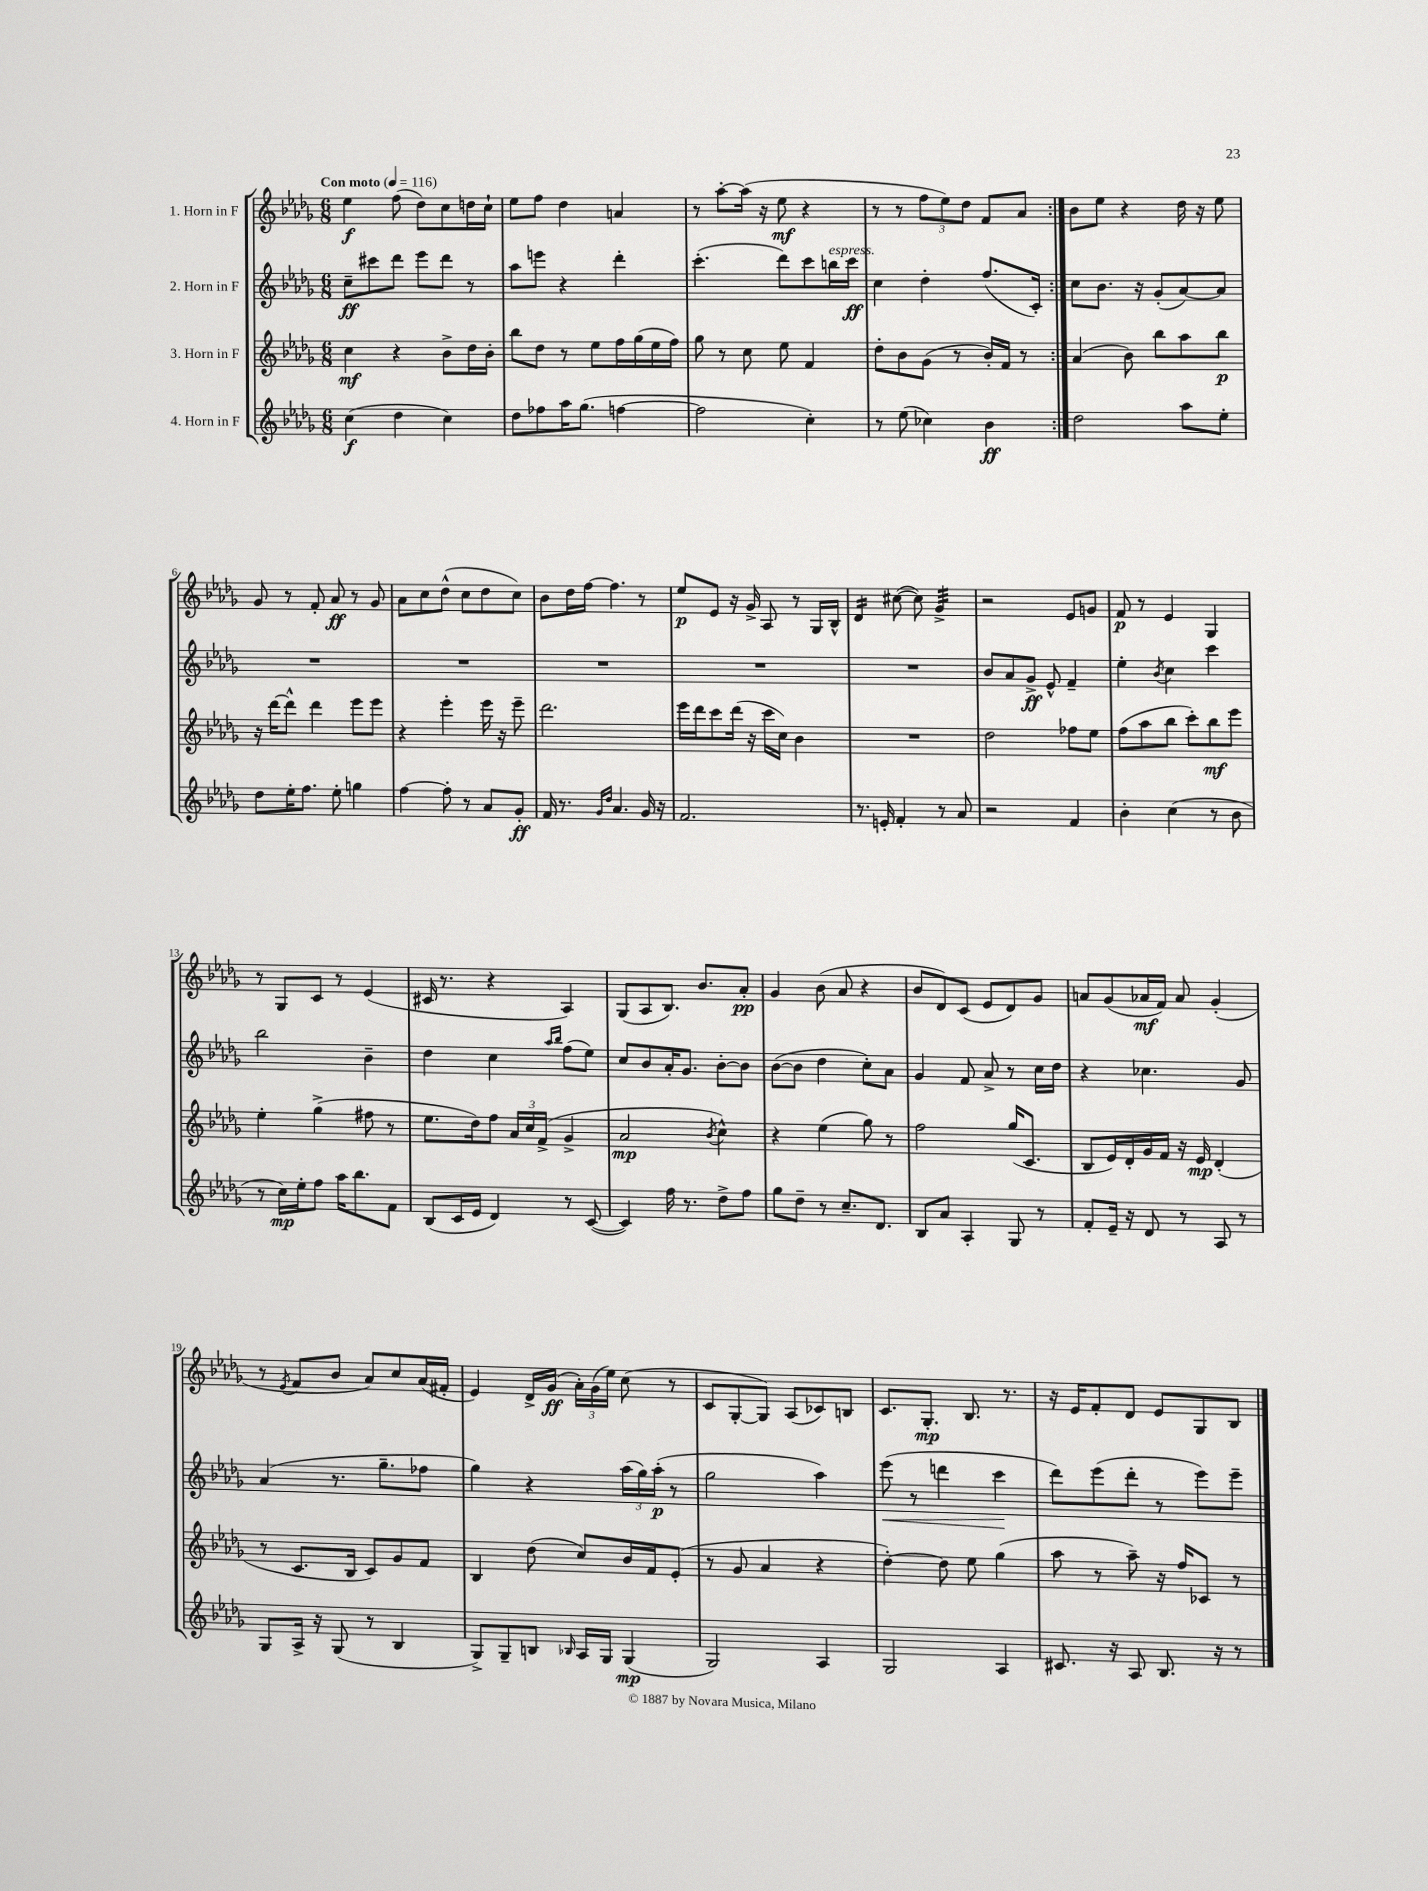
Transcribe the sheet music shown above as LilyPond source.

<<
\new StaffGroup <<
\new Staff = "s0" \with { instrumentName = "1. Horn in F" } {
    \clef treble \key des \major \numericTimeSignature \time 6/8 \tempo "Con moto" 4 = 116
    \autoBeamOff \repeat volta 2 { ees''4\f f''8( des''8[) c''8 d''16 c''16]-! |
    ees''8[ f''8] des''4 a'4 |
    r8 aes''8[~-. aes''16]( r16 ees''8\mf r4 |
    r8 r8 \tuplet 3/2 { f''8[ ees''8) des''8] } f'8[ aes'8] | }
    bes'8[ ees''8] r4 des''16 r16 ees''8 |
    ges'8 r8 f'8-. aes'8\ff r8 ges'8 |
    aes'8[ c''8 des''8]-^( c''8[ des''8 c''8]) |
    bes'8[ des''16 f''16]~ f''4. r8 |
    ees''8[\p ees'8] r16 ges'16-> aes8 r8 ges16[ bes16]-^ |
    des'4:16 cis''8~( cis''8) ges'4:32-> |
    r2 ees'8[ g'8] |
    f'8\p r8 ees'4 ges4 |
    r8 ges8[ c'8] r8 ees'4( |
    cis'16 r8. r4 aes4) |
    ges8[( aes8 bes8.]) bes'8.[ aes'8]-.\pp |
    ges'4 bes'8( aes'8 r4 |
    bes'8[ des'8) c'8]( ees'8[ des'8) ges'8] |
    a'8[ ges'8( aes'16\mf f'16]) aes'8 ges'4-.( |
    r8 \acciaccatura { ees'8 } f'8[ bes'8] aes'8[) c''8 aes'16( fis'16]-. |
    ees'4) des'16[-> ges'16]\ff( \tuplet 3/2 { aes'16[-.) ges'16( ees''16]) } c''8( r8 |
    c'8[ ges8~-. ges8]) aes8[( ces'8) b8] |
    c'8.[ ges8.]-.\mp bes8. r8. |
    r16 ees'16[ f'8-. des'8] ees'8[ ges8 bes8] \bar "|." |
}
\new Staff = "s1" \with { instrumentName = "2. Horn in F" } {
    \clef treble \key des \major \numericTimeSignature \time 6/8
    \autoBeamOff \repeat volta 2 { c''8[--\ff cis'''8 des'''8] ees'''8[ des'''8] r8 |
    aes''8[ e'''8] r4 des'''4-. |
    c'''4.-.( des'''8[) c'''8 b''16^\markup { \italic "espress." } c'''16]\ff |
    c''4 des''4-. f''8.[( c'16]-.) | }
    c''8[ bes'8.] r16 ges'8[-.( aes'8~) aes'8] |
    R2. |
    R2. |
    R2. |
    R2. |
    R2. |
    bes'8[ aes'8 ges'8]->\ff ees'8-^ f'4-- |
    ees''4-. \acciaccatura { bes'8 } c''4 c'''4 |
    bes''2 bes'4-- |
    des''4 c''4 \grace { aes''16[ bes''16] } f''8[( ees''8]) |
    c''8[ bes'8 aes'16-. ges'8.] bes'8[~-. bes'8] |
    bes'8[~( bes'8] des''4 c''8[-.) aes'8] |
    ges'4 f'8 aes'8-> r8 c''16[ des''16] |
    r4 ces''4. ges'8 |
    aes'4( r8. ges''8.[-- fes''8] |
    ges''4) r4 \tuplet 3/2 { aes''16[( ges''16) aes''16]-.\p( } r8 |
    ges''2 aes''4) |
    ees'''8\<( r8 d'''4 c'''4\! |
    des'''8[) ees'''8( des'''8]-. r8 ees'''8[) ees'''8]-- \bar "|." |
}
\new Staff = "s2" \with { instrumentName = "3. Horn in F" } {
    \clef treble \key des \major \numericTimeSignature \time 6/8
    \autoBeamOff \repeat volta 2 { c''4\mf r4 bes'8[-> des''16 bes'16]-. |
    bes''8[ des''8] r8 ees''8[ f''16 ges''16( ees''16 f''16]) |
    ges''8 r8 c''8 ees''8 f'4 |
    des''8[-. bes'8 ges'8]( r8 bes'16[-.) f'16] r8 | }
    aes'4( bes'8) bes''8[ aes''8 bes''8]\p |
    r16 des'''16[~ des'''8]-^ des'''4 ees'''8[ ees'''8] |
    r4 ees'''4-. ees'''16 r16 ees'''8-- |
    des'''2. |
    ees'''16[ des'''16 c'''8 des'''16]( r16 c'''16[ c''16]) bes'4 |
    R2. |
    des''2 fes''8[ ees''8] |
    f''8[( aes''8 bes''8] c'''8[-.) bes''8\mf ees'''8] |
    ees''4-. ges''4->( fis''8 r8 |
    ees''8.[ des''16) f''8] \tuplet 3/2 { aes'16[ c''16 f'16]->( } ges'4-> |
    aes'2\mp \acciaccatura { bes'8 } c''4-^) |
    r4 ees''4( ges''8) r8 |
    f''2 ges''16[( c'8.] |
    bes8[ ees'16) des'16-. ges'16 f'16] r16 ees'16\mp des'4-.( |
    r8 c'8.[ bes16] c'8[) ges'8 f'8] |
    bes4 des''8( c''8[) bes'16 f'16 ees'8]-.( |
    r8 ges'8 aes'4 r4 |
    des''4~-.) des''8 ees''8 ges''4( |
    aes''8 r8 aes''8--) r16 f''16[ ces'8] r8 \bar "|." |
}
\new Staff = "s3" \with { instrumentName = "4. Horn in F" } {
    \clef treble \key des \major \numericTimeSignature \time 6/8
    \autoBeamOff \repeat volta 2 { c''4\f( des''4 c''4) |
    des''8[ fes''8 aes''16 ges''8.]( f''4~ |
    f''2 c''4-.) |
    r8 ees''8( ces''4) bes'4\ff | }
    des''2 aes''8[ ees''8]-. |
    des''8[ ees''16-. f''8.] ees''8-. g''4 |
    f''4~ f''8-. r8 aes'8[ ges'8]-.\ff |
    f'16 r8. \grace { ges'16[ des''16] } aes'4. ges'16 r16 |
    f'2. |
    r8. e'16-. f'4-. r8 aes'8 |
    r2 f'4 |
    bes'4-. c''4( r8 bes'8 |
    r8 c''16[\mp) ees''16-. f''8] aes''16[ bes''8. f'8] |
    bes8[( c'16 ees'16] des'4) r8 c'8~( |
    c'4) f''16 r8. des''8[-> f''8] |
    ges''8[ des''8]-- r8 c''8.[-- des'8.] |
    bes8[ aes'8] aes4-. ges8 r8 |
    f'8[-. ees'16]-- r16 des'8 r8 aes8 r8 |
    ges8[ aes16]-> r16 ges8( r8 bes4 |
    ges8[->) ges8-- b8] \grace { bes16 } aes16[ ges16] ges4\mp( |
    ges2) aes4 |
    ges2 aes4 |
    cis'8. r16 aes8 bes8. r16 r8 \bar "|." |
}
>>
>>
